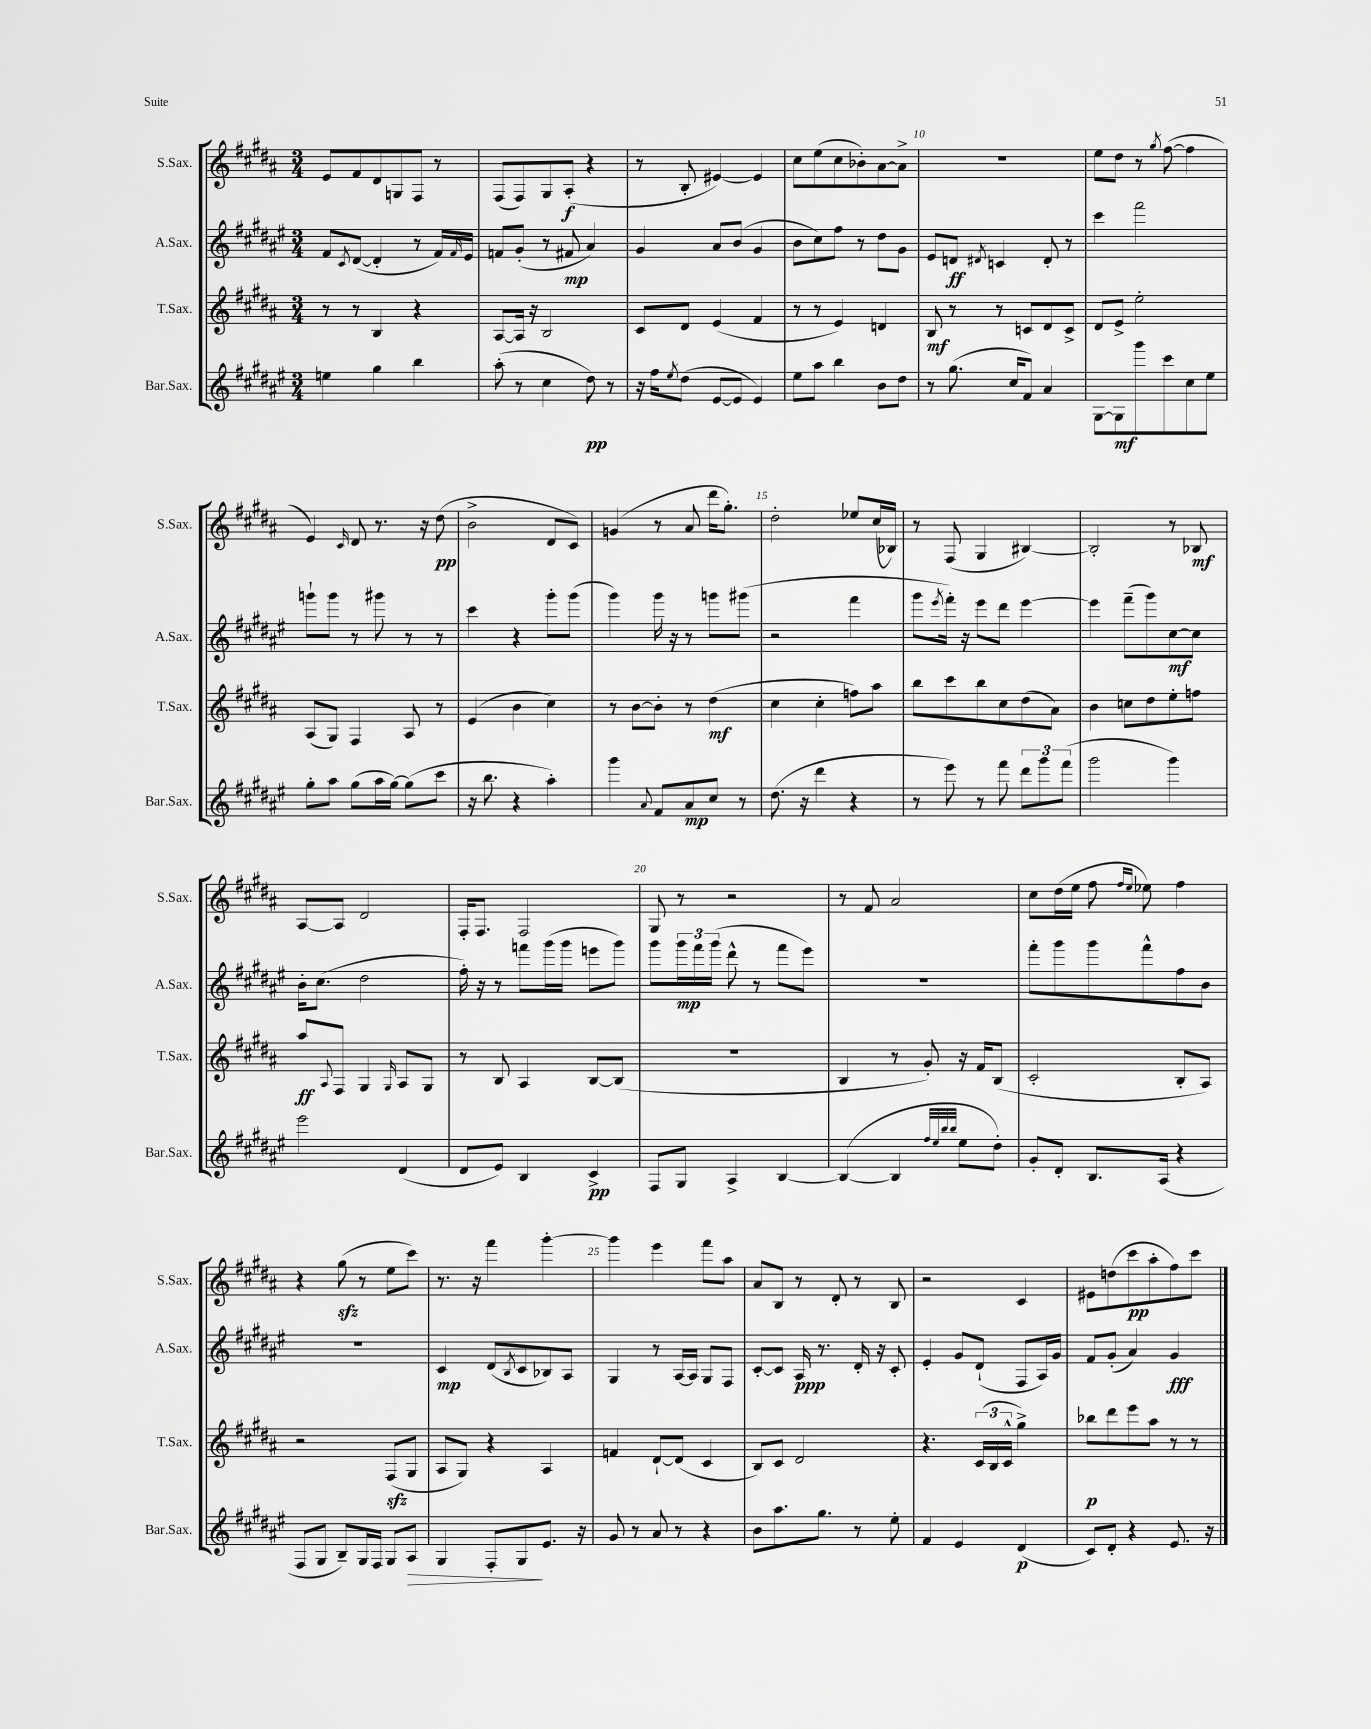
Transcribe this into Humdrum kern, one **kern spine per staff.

**kern	**kern	**kern	**kern
*staff4	*staff3	*staff2	*staff1
*clefG2	*clefG2	*clefG2	*clefG2
*k[f#c#g#d#a#e#]	*k[f#c#g#d#a#]	*k[f#c#g#d#a#e#]	*k[f#c#g#d#a#]
*M3/4	*M3/4	*M3/4	*M3/4
4ee	8r	8f#	8e
.	.	8qc#	.
.	8r	([8d#	8f#
4gg#	4B	4d#']	8d#
.	.	.	8G
4bb	4r	8r	8F#
.	.	16f#)	8r
.	.	16qqf#	.
.	.	16e#	.
=	=	=	=
(8aa#'	[8A#	8f	(8F#
8r	16A#]	(8g#'	8F#)
.	16r	.	.
4cc#	2B	8r	8G#
.	.	8f#	(8A#'
8dd#)	.	4a#)	4r
8r	.	.	.
=	=	=	=
16r	8c#	4g#	8r
16ff#	.	.	.
8qee#	.	.	.
(8dd#	8d#	.	8B'
[8e#	(4e	8a#	[4e#)
8e#]	.	(8b	.
4e#)	4f#	4g#	4e#]
=	=	=	=
8ee#	8r	8b	8cc#
8aa#	8r	8cc#)	(8ee
4bb	4e)	8ff#	8cc#
.	.	8r	8b-')
8b	4d	8dd#	[8a#
8dd#	.	8g#	8a#^]
=	=	=	=
8r	8B	8e#	2.r
(8.gg#	8r	8d	.
.	.	8qd#	.
.	8r	4c	.
16cc#	.	.	.
8f#)	8c	.	.
4a#	8d#	8d#'	.
.	8c^	8r	.
=	=	=	=
[8G#	8d#	4ccc#	8ee
8G#]	8e^	.	8dd#
8ggg#	2ee'	2fff#	8r
.	.	.	8qgg#
8ccc#	.	.	([8ff#
8cc#	.	.	4ff#]
8ee#	.	.	.
=	=	=	=
8gg#'	(8A#	8ggg`	4e)
8aa#	8G#)	8ggg	.
.	.	.	16qqc#
(8gg#	4F#	8r	8d#
16aa#	.	8ggg#	8.r
[16gg#)	.	.	.
(8gg#]	8A#	8r	.
.	.	.	16r
8ccc#	8r	8r	(8dd#
=	=	=	=
16r	(4e	4ccc#	2b^
8.bb	.	.	.
4r	4b	4r	.
4aa#')	4cc#)	8ggg#'	8d#
.	.	(8ggg#	8c#)
=	=	=	=
4ggg#	8r	4ggg#)	(4g
.	[8b	.	.
8qqa#	.	.	.
8f#	8b']	16ggg#	8r
.	.	16r	.
8a#	8r	8r	8a#
8cc#	(4dd#	8ggg	16ddd#
.	.	.	8.gg#')
8r	.	(8ggg#	.
=	=	=	=
(8.dd#	4cc#	2r	2dd#'
16r	.	.	.
4ddd#	4cc#'	.	.
4r	8ff)	4fff#	8ee-
.	8aa#	.	(16cc#
.	.	.	16B-)
=	=	=	=
8r	8bb	8ggg#	8r
.	.	8qeee#	.
8eee#)	8ccc#	16fff#')	(8F#
.	.	16r	.
8r	8bb	8eee#	4G#
8fff#	8cc#	8ddd#	.
12ddd#	(8dd#	[4eee#	[4B#)
12ggg#	.	.	.
.	8a#)	.	.
(12fff#	.	.	.
=	=	=	=
2ggg#	4b	4eee#]	2B#']
.	8cc	(8fff#~	.
.	8dd#	8ggg#)	.
4ggg#)	8ee'	[8cc#	8r
.	8ff	8cc#]	8B-
=	=	=	=
2eee#	8aa#	16b'	[8A#
.	.	(8.cc#	.
.	8qqA#	.	.
.	8F#	.	8A#]
.	4G#	2dd#	2d#
.	16qqG#	.	.
(4d#	8A#	.	.
.	8G#	.	.
=	=	=	=
8d#	8r	16ff#')	16F#'
.	.	16r	8.F#
8e#)	8B	8r	.
4B	4A#	8fff	2F#
.	.	(16ggg#	.
.	.	16ggg#	.
4c#^	[8B	8eee	.
.	(8B]	8ggg#)	.
=	=	=	=
8F#	2.r	8ggg#	8G#
8G#	.	24ggg#	8r
.	.	24fff#	.
.	.	(24ggg#	.
4A#^	.	8ddd#^^	2r
.	.	8r	.
[4B	.	8fff#	.
.	.	8eee#)	.
=	=	=	=
(4B_	4B	2.r	8r
.	.	.	8f#
4B]	8r	.	2a#
.	8g#')	.	.
32qqff#	.	.	.
32qqee#	.	.	.
32qqbb	.	.	.
32qqbb	.	.	.
8ee#	16r	.	.
.	16f#	.	.
8dd#')	(8B	.	.
=	=	=	=
8g#'	2c#'	8fff#'	8cc#
8d#'	.	8ggg#	(16dd#
.	.	.	16ee
8.B	.	8ggg#	8ff#
.	.	.	16qqff#
.	.	.	16qqee
.	.	8fff#^^	8ee-)
(16A#	.	.	.
4r	8B'	8ff#	4ff#
.	8A#)	8b	.
=	=	=	=
8F#	2r	2.r	4r
8G#	.	.	.
8B~)	.	.	(8gg#
16G#	.	.	8r
16F#	.	.	.
8G#	(8F#	.	8ee
8A#	8G#	.	8ccc#)
=	=	=	=
4G#	8A#	4c#	8.r
.	8G#)	.	.
.	.	.	16r
8F#'	4r	(8d#	4fff#
.	.	8qB	.
8G#	.	8c#	.
8.e#	4A#	8B-)	[4ggg#'
.	.	8A#	.
16r	.	.	.
=	=	=	=
8g#	4f	4G#	4ggg#]
8r	.	.	.
8a#	[8d#`	8r	4eee
8r	(8d#]	[16A#	.
.	.	16A#]	.
4r	4c#	8G#	8fff#
.	.	8F#	8aa#
=	=	=	=
8b	8B)	[8c#'	8a#
8.aa#	8c#	8c#]	8B
.	2d#	16A#	8r
8.gg#	.	8.r	.
.	.	.	8d#'
8r	.	16d#'	8r
.	.	16r	.
8ee#'	.	8c#'	8B
=	=	=	=
4f#	4.r	4e#'	2r
4e#	.	8g#	.
.	(24c#	(8d#`	.
.	24B	.	.
.	24c#^^	.	.
(4d#	4gg#^)	8F#	4c#
.	.	16A#)	.
.	.	16g#	.
=	=	=	=
8c#)	8bb-	8f#	8e#
8d#'	8ddd#	(8g#'	(8dd
4r	8eee	4a#)	8ccc#
.	8aa#	.	8aa#'
8.e#	8r	4g#	8ff#)
.	8r	.	8ccc#
16r	.	.	.
==	==	==	==
*-	*-	*-	*-
